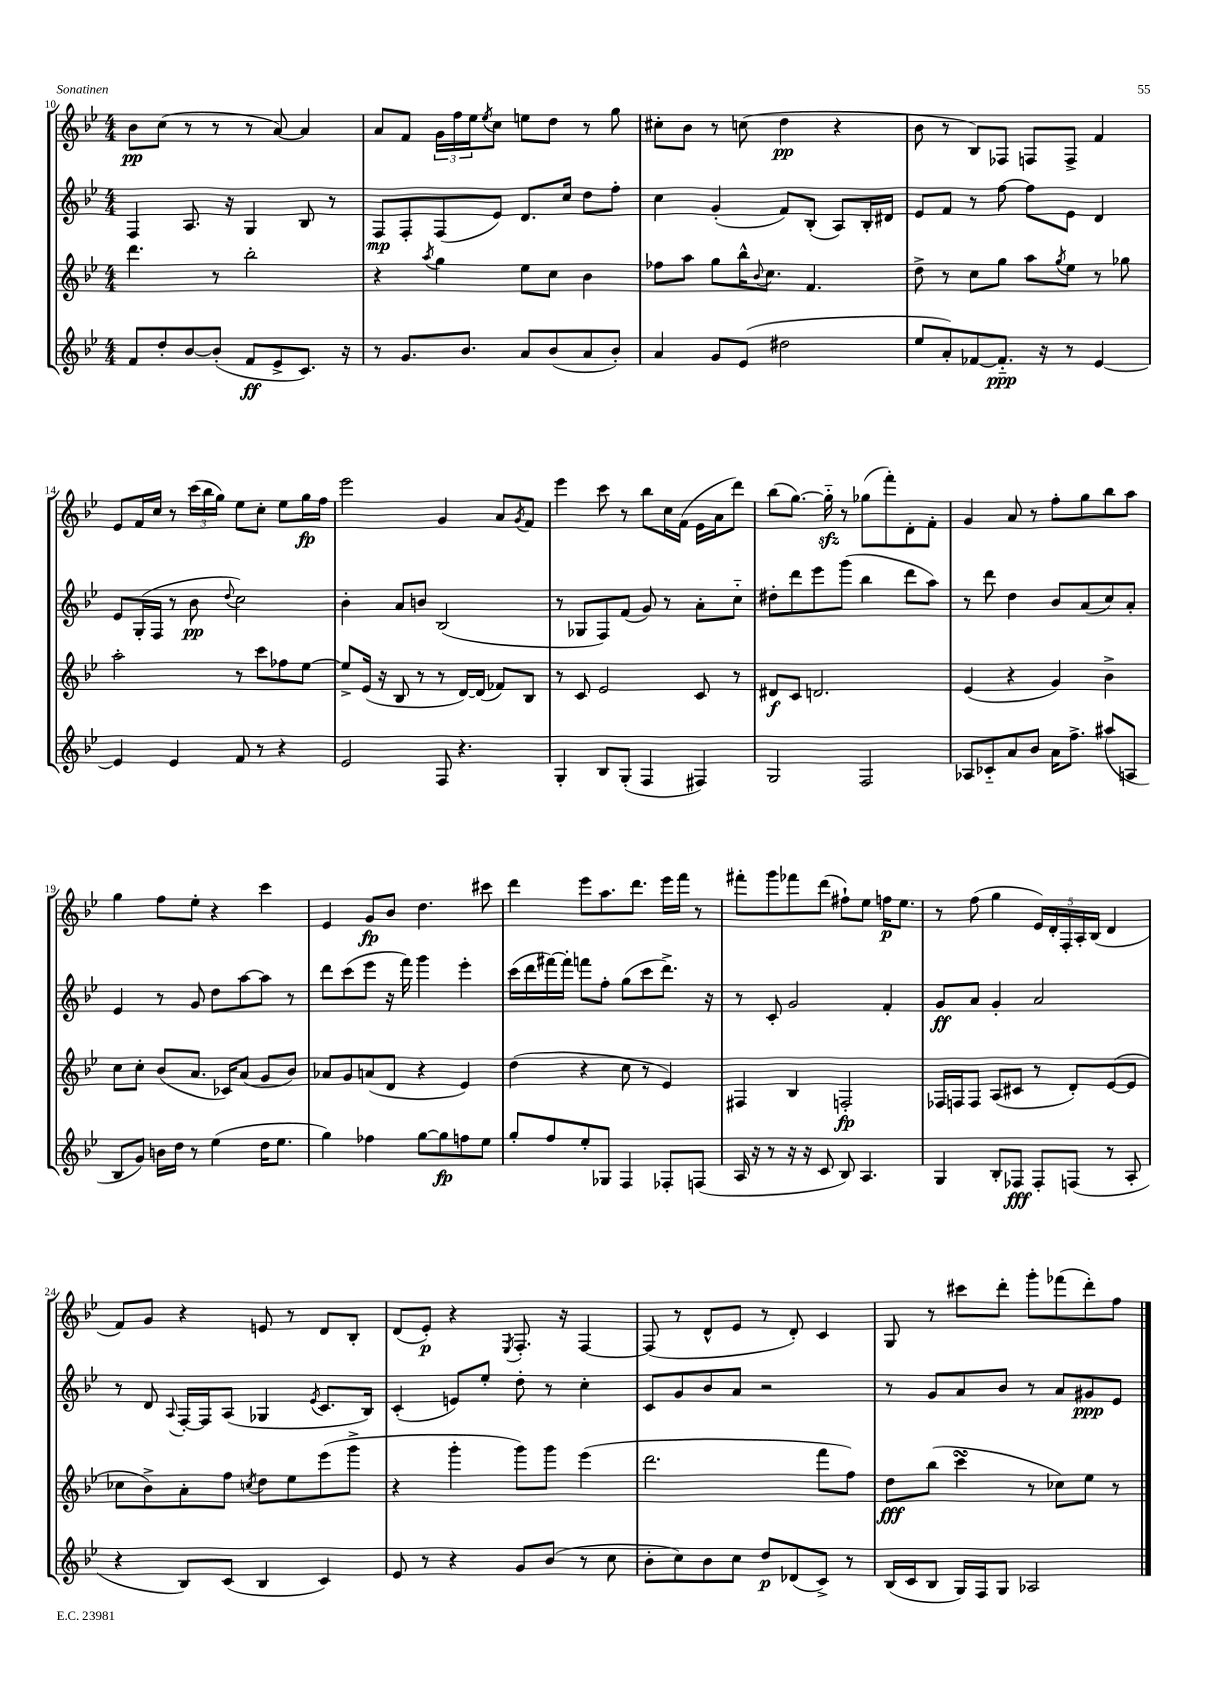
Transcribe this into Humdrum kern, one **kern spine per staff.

**kern	**kern	**kern	**kern
*staff4	*staff3	*staff2	*staff1
*clefG2	*clefG2	*clefG2	*clefG2
*k[b-e-]	*k[b-e-]	*k[b-e-]	*k[b-e-]
*M4/4	*M4/4	*M4/4	*M4/4
8f/L	4.ddd\	4F/	8b-\L
8dd'/	.	.	(8cc\J
[8b-/	.	8.A/	8r
(8b-'/]J	8r	.	8r
.	.	16r	.
8f/L	2bb-'\	4G/	8r
8e-^/	.	.	[8a/)
8.c/J)	.	8B-/	4a/]
.	.	8r	.
16r	.	.	.
=	=	=	=
8r	4r	8F/L	8a/L
8.g/L	.	8F'/	8f/J
.	8qaa/	.	.
.	4gg\	(8F/	24g\LL
.	.	.	24ff\
8.b-/J	.	.	.
.	.	.	24ee-\J
.	.	.	8qee-/
.	.	8e-/J)	8cc\J
8a/L	8ee-\L	8.d/L	8ee\L
(8b-/	8cc\J	.	8dd\J
.	.	16cc/Jk	.
8a/	4b-\	8dd\L	8r
8b-'/J)	.	8ff'\J	8gg\
=	=	=	=
4a/	8ff-\L	4cc\	8cc#'\L
.	8aa\J	.	8b-\J
8g/L	8gg\L	(4g'/	8r
(8e-/J	16bb-^^\K	.	(8cc\
.	8qqb-/	.	.
.	8.cc\J	.	.
2dd#\	.	8f/L)	4dd\
.	4.f/	(8B-'/J	.
.	.	8A/L)	4r
.	.	16B-'/L	.
.	.	16d#/JJ	.
=	=	=	=
8ee-/L	8dd^\	8e-/L	8b-\
8a'/)	8r	8f/J	8r
[8f-/	8cc\L	8r	8B-/L)
8.f-'~/]J	8gg\J	[8ff\	8F-/J
.	8aa\L	8ff\]L	8F/L
16r	.	.	.
.	8qgg/	.	.
8r	8ee-\J	8e-\J	8F^/J
[4e-/	8r	4d/	4f/
.	8gg-\	.	.
=	=	=	=
4e-/]	2aa'\	8e-/L	8e-/L
.	.	(16G'/L	16f/L
.	.	16F/JJ	16cc/JJ
4e-/	.	8r	8r
.	.	8b-\	(24ccc\LL
.	.	.	24bb-\
.	.	.	24gg\JJ)
.	.	8qqdd/	.
8f/	8r	2cc\)	8ee-\L
8r	8ccc\L	.	8cc'\J
4r	8ff-\	.	8ee-\L
.	[8ee-\J	.	16gg\L
.	.	.	16ff\JJ
=	=	=	=
2e-/	8ee-^/]L	4b-'\	2eee-\
.	(16e-/Jk	.	.
.	16r	.	.
.	8B-/	8a/L	.
.	8r	8b/J	.
8F/	8r	(2B-/	4g/
4.r	[16d/LL)	.	.
.	(16d/]JJ	.	.
.	8f-/L)	.	8a/L
.	.	.	8qg/
.	8B-/J	.	8f/J
=	=	=	=
4G'/	8r	8r	4eee-\
.	8c/	8G-/L	.
8B-/L	2e-/	8F/)	8ccc\
(8G'/J	.	(8f/J	8r
4F/	.	8g/)	8bb-\L
.	.	8r	16cc\L
.	.	.	(16f\JJ
4F#/)	8c/	8a'\L	16e-\LL
.	.	.	16a\J
.	8r	8cc'~\J	8ddd\J)
=	=	=	=
2G/	8d#/L	8dd#'\L	(8bb-\L
.	8c/J	8ddd\	[8.gg\J)
.	2.d/	8eee-\	.
.	.	.	16gg'~\]
.	.	(8ggg\J	8r
2F/	.	4bb-\	(8gg-\L
.	.	.	8fff'\)
.	.	8ddd\L	8d'\
.	.	8aa\J)	8f'\J
=	=	=	=
8A-/L	(4e-/	8r	4g/
8c-'~/	.	8ddd\	.
8a/	4r	4dd\	8a/
8b-/J	.	.	8r
16a\LK	4g/)	8b-/L	8ff'\L
8.ff^\J	.	.	.
.	.	(8a/	8gg\
(8aa#/L	4b-^\	8cc/)	8bb-\
8A/J	.	8a'/J	8aa\J
=	=	=	=
8B-/L	8cc\L	4e-/	4gg\
8g/J)	8cc'\J	.	.
16b\LL	(8b-/L	8r	8ff\L
16dd\JJ	.	.	.
8r	8.a/J	8g/	8ee-'\J
(4ee-\	.	8dd\L	4r
.	16c-/LK)	.	.
.	(8a/J	[8aa\	.
16dd\LK	8g/L	8aa\]J	4ccc\
8.ee-\J	.	.	.
.	8b-/J)	8r	.
=	=	=	=
4gg\)	8a-/L	8ddd\L	4e-/
.	8g/	(8ccc\	.
4ff-\	(8a/	8eee-\J	8g/L
.	8d/J	16r	8b-/J
.	.	16fff\)	.
[8gg\L	4r	4ggg\	4.dd\
8gg\]	.	.	.
8ff\	4e-/)	4eee-'\	.
8ee-\J	.	.	8ccc#\
=	=	=	=
8gg'/L	(4dd\	(16ccc\LL	4ddd\
.	.	16ddd\	.
8ff/	.	[16fff#\)	.
.	.	16fff#'\]JJ	.
8ee-'/	4r	8fff\L	8eee-\L
8G-/J	.	8ff'\J	8.aa\
4F/	8cc\	(8gg\L	.
.	.	.	8.ddd\J
.	8r	8ccc\	.
8F-'/L	4e-/)	8.ddd^\J)	16eee-\LL
.	.	.	16fff\JJ
(8F/J	.	.	8r
.	.	16r	.
=	=	=	=
16A/	4F#/	8r	8fff#'\L
16r	.	.	.
8r	.	8c'/	8ggg\
16r	4B-/	2g/	8fff-\
16r	.	.	.
8c/	.	.	(8ddd\J
8B-/)	2F'/	.	8ff#`\L)
4.A/	.	.	8ee-\J
.	.	4f'/	16ff\LK
.	.	.	8.ee-\J
=	=	=	=
4G/	16F-/LL	8g/L	8r
.	16F/J	.	.
.	8F/J	8a/J	(8ff\
8B-'/L	(8A/L	4g'/	4gg\
8F-/J	8c#/J	.	.
8F-'/L	8r	2a/	20e-/LL)
.	.	.	20d'/
.	.	.	20F'/
(8F/J	8d'/L)	.	.
.	.	.	20A'/
.	.	.	(20B-/JJ
8r	([8e-/	.	4d/
8A'/	8e-/]J	.	.
=	=	=	=
4r	8cc-\L	8r	8f/L)
.	8b-^\)	8d/	8g/J
.	.	8qqA/	.
8B-/L)	8a'\	[16F'/LL	4r
.	.	16F/]J	.
(8c/J	8ff\J	(8A/J	.
.	8qcc/	.	.
4B-/	8dd\L	4G-/	8e/
.	8ee-\	.	8r
.	.	8qe-/	.
4c/)	(8eee-\	8.c/L	8d/L
.	8ggg^\J	.	8B-'/J
.	.	16B-/Jk)	.
=	=	=	=
8e-/	4r	(4c'/	(8d/L
8r	.	.	8e-'/J)
4r	4ggg'\	8e/L)	4r
.	.	8ee-'/J	.
.	.	.	8qE-/
8g/L	8ggg\L)	8dd'\	8.F'/
(8b-/J	8ggg\J	8r	.
.	.	.	16r
8r	(4eee-\	4cc'\	[4F/
8cc\	.	.	.
=	=	=	=
8b-'\L	2.ddd\	8c/L	(8F/]
8cc\)	.	8g/	8r
8b-\	.	8b-/	8d^^/L
8cc\J	.	8a/J	8e-/J
8dd/L	.	2r	8r
(8d-/	.	.	8d'/)
8c^/J)	8fff\L	.	4c/
8r	8ff\J)	.	.
=	=	=	=
(16B-/LL	8dd\L	8r	8G/
16c/J	.	.	.
8B-/J	(8bb-\J	8g/L	8r
16G/LL)	4ccc\	8a/	8ccc#\L
16F/J	.	.	.
8G/J	.	8b-/J	8ddd'\J
2A-/	8r	8r	8ggg'\L
.	8cc-\L)	8a/L	(8fff-\
.	8ee-\J	8g#/	8ddd'\)
.	8r	8e-/J	8ff\J
==	==	==	==
*-	*-	*-	*-
